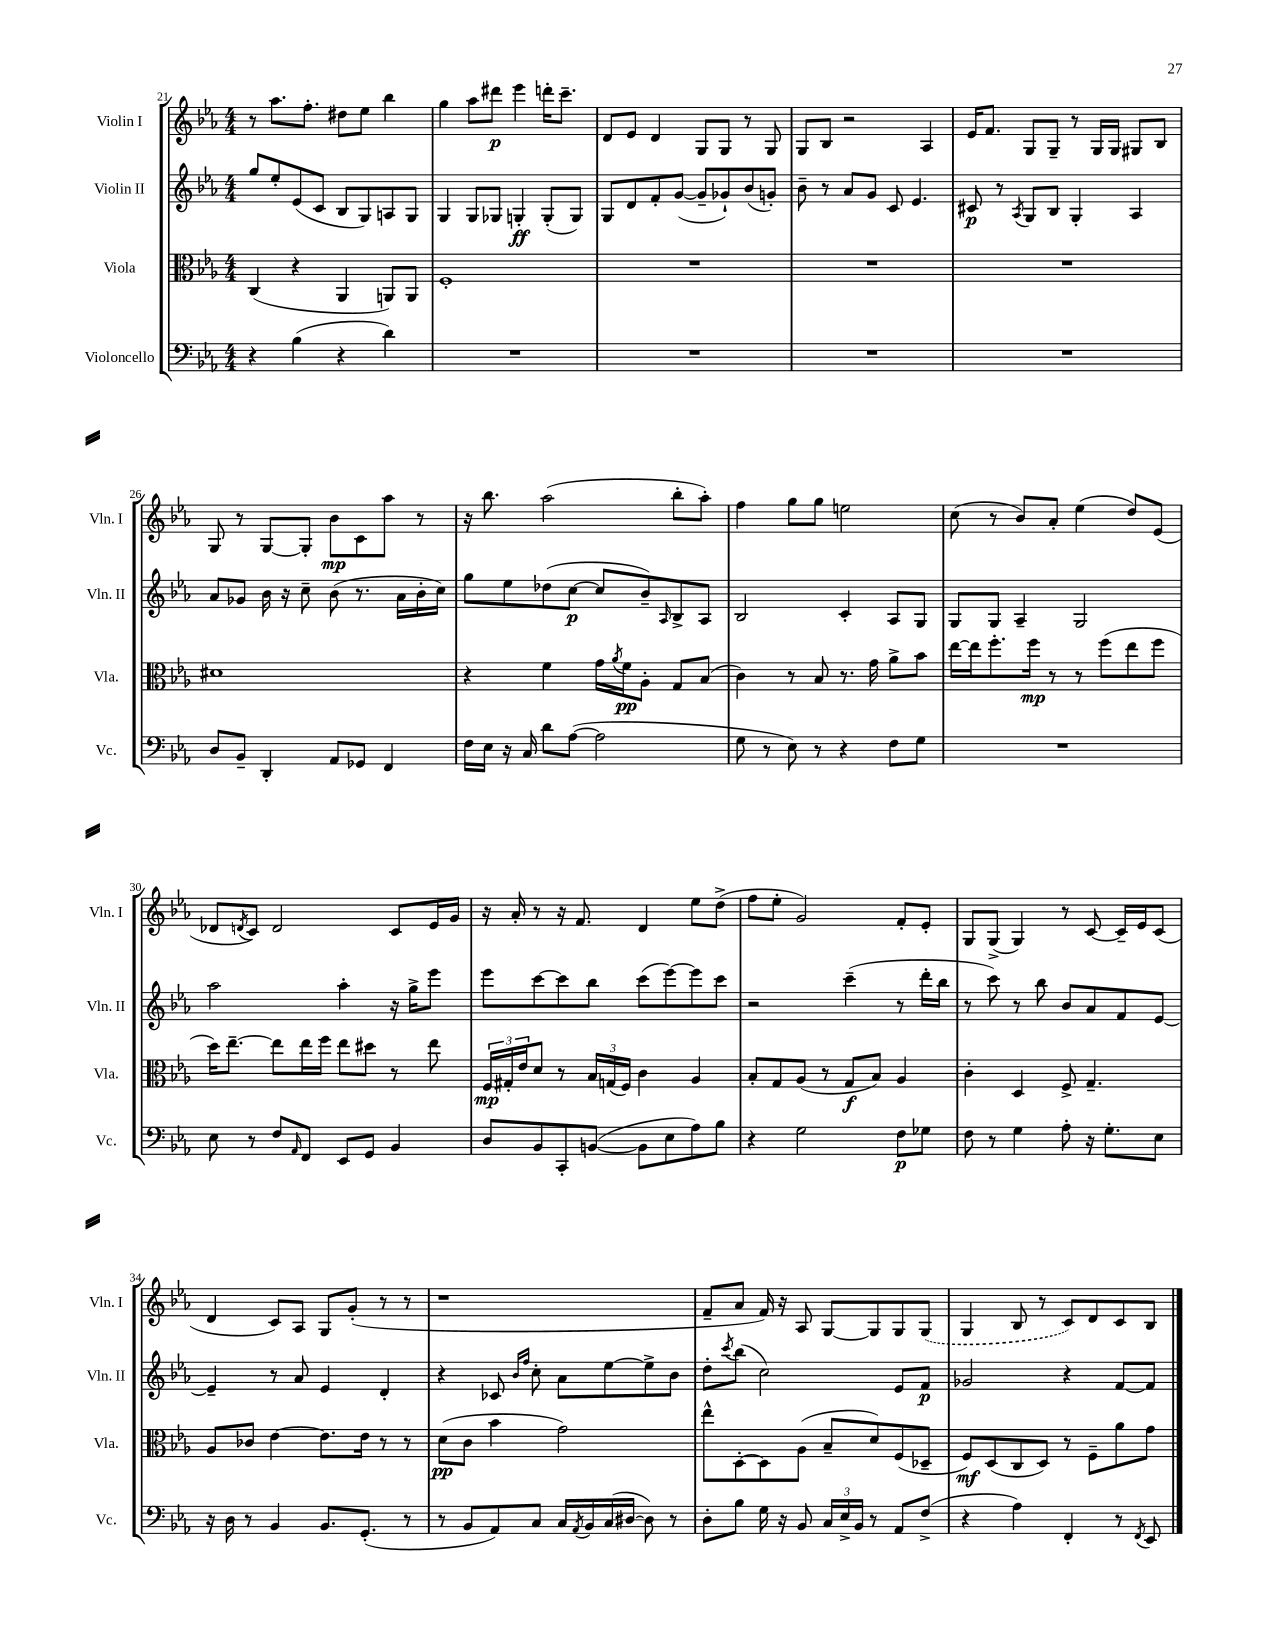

**kern	**kern	**kern	**kern
*staff4	*staff3	*staff2	*staff1
*clefF4	*clefC3	*clefG2	*clefG2
*k[b-e-a-]	*k[b-e-a-]	*k[b-e-a-]	*k[b-e-a-]
*M4/4	*M4/4	*M4/4	*M4/4
4r	(4C/	8gg/L	8r
.	.	8ee-'/	8.aa-\L
(4B-\	4r	(8e-/	.
.	.	.	8.ff'\J
.	.	8c/J	.
4r	4AA-/	8B-/L	8dd#\L
.	.	8G/)	8ee-\J
4d\)	8AA/L)	8A/	4bb-\
.	8AA/J	8G/J	.
=	=	=	=
1r	1F'	4G/	4gg\
.	.	8G/L	8aa-\L
.	.	8G-/J	8ddd#\J
.	.	4G'/	4eee-\
.	.	(8G'/L	16ddd'\LK
.	.	.	8.ccc~\J
.	.	8G/J)	.
=	=	=	=
1r	1r	8G/L	8d/L
.	.	8d/	8e-/J
.	.	8f'/	4d/
.	.	([8g/J	.
.	.	8g~/]L	8G/L
.	.	8g-`/)	8G/J
.	.	(8b-/	8r
.	.	8g'/J)	8G/
=	=	=	=
1r	1r	8b-~\	8G/L
.	.	8r	8B-/J
.	.	8a-/L	2r
.	.	8g/J	.
.	.	8c/	.
.	.	4.e-/	.
.	.	.	4A-/
=	=	=	=
1r	1r	8c#/	16e-/LK
.	.	.	8.f/J
.	.	8r	.
.	.	8qA-/	.
.	.	8G/L	8G/L
.	.	8B-/J	8G~/J
.	.	4G'/	8r
.	.	.	16G/LL
.	.	.	16G/JJ
.	.	4A-/	8G#/L
.	.	.	8B-/J
=	=	=	=
8D/L	1d#	8a-/L	8G/
8BB-~/J	.	8g-/J	8r
4DD'/	.	16b-\	[8G/L
.	.	16r	.
.	.	8cc~\	8G'/]J
8AA-/L	.	(8b-\	8b-\L
8GG-/J	.	8.r	8c\
4FF/	.	.	8aa-\J
.	.	16a-\LL	.
.	.	16b-'\	8r
.	.	16cc\JJ)	.
=	=	=	=
16F\LL	4r	8gg\L	16r
16E-\JJ	.	.	8.bb-\
16r	.	8ee-\	.
16C/	.	.	.
8d\L	4f\	(8dd-\	(2aa-\
([8A-\J	.	[8cc\J	.
2A-\]	16g\LL	8cc/]L	.
.	8qa-/	.	.
.	16f\J	.	.
.	8A-'\J	8b-~/)	.
.	.	16qqA-/	.
.	8G/L	8B-^/	8bb-'\L
.	(8B-/J	8A-/J	8aa-'\J)
=	=	=	=
8G\	4c\)	2B-/	4ff\
8r	.	.	.
8E-\)	8r	.	8gg\L
8r	8B-/	.	8gg\J
4r	8.r	4c'/	2ee\
.	16g\	.	.
8F\L	8a-^\L	8A-/L	.
8G\J	8b-\J	8G/J	.
=	=	=	=
1r	[16ee-\LL	8G/L	(8cc\
.	16ee-\]J	.	.
.	8.ff'\	8G/J	8r
.	.	4A-~/	8b-/L)
.	16ff\Jk	.	.
.	8r	.	8a-'/J
.	8r	2G/	(4ee-\
.	(8ff\L	.	.
.	8ee-\	.	8dd/L)
.	8ff\J	.	(8e-/J
=	=	=	=
8E-\	16dd\LK)	2aa-\	8d-/L
.	[8.ee-~\J	.	.
.	.	.	8qd/
8r	.	.	8c/J)
8F/L	8ee-\]L	.	2d/
16qqAA-/	.	.	.
8FF/J	16ee-\L	.	.
.	16ff\JJ	.	.
8EE-/L	8ee-\L	4aa-'\	.
8GG/J	8dd#\J	.	.
4BB-/	8r	16r	8c/L
.	.	16gg^\LK	.
.	8ee-\	8eee-\J	16e-/L
.	.	.	16g/JJ
=	=	=	=
8D/L	24F/LL	8eee-\L	16r
.	24G#'/	.	.
.	.	.	16a-'/
.	24e-/J	.	.
8BB-/	8d/J	[8ccc\	8r
8CC'/	8r	8ccc\]	16r
.	.	.	8.f/
([8BB/J	24B-/LL	8bb-\J	.
.	(24G/	.	.
.	24F/JJ)	.	.
8BB\]L	4c\	(8ccc\L	4d/
8E-\	.	[8eee-\)	.
8A-\)	4A-/	8eee-\]	8ee-\L
8B-\J	.	8ccc\J	(8dd^\J
=	=	=	=
4r	8B-'/L	2r	8ff\L
.	8G/	.	8ee-'\J
2G\	(8A-/J	.	2g/)
.	8r	.	.
.	8G/L	(4ccc~\	.
.	8B-/J)	.	.
8F\L	4A-/	8r	8f'/L
8G-\J	.	16ddd'\LL	8e-'/J
.	.	16bb-\JJ	.
=	=	=	=
8F\	4c'\	8r	8G/L
8r	.	8ccc\)	(8G^/J
4G\	4D/	8r	4G/)
.	.	8bb-\	.
8A-'\	8F^/	8b-/L	8r
16r	4.G~/	8a-/	[8c/
8.G'\L	.	.	.
.	.	8f/	16c~/]LL
.	.	.	16e-/J
8E-\J	.	[8e-/J	(8c/J
=	=	=	=
16r	8A-/L	4e-~/]	4d/
16D\	.	.	.
8r	8c-/J	.	.
4BB-/	[4e-\	8r	8c/L)
.	.	8a-/	8A-/J
8.BB-/L	8.e-\]L	4e-/	8G/L
.	.	.	(8g'/J
(8.GG'/J	16e-\Jk	.	.
.	8r	4d'/	8r
8r	8r	.	8r
=	=	=	=
8r	(8d\L	4r	1r
8BB-/L	8c\J	.	.
8AA-/)	4b-\	8c-/	.
.	.	16qqb-/LL	.
.	.	16qqff/JJ	.
8C/J	.	8cc'\	.
16C/LL	2g\)	8a-\L	.
8qAA-/	.	.	.
16BB-/	.	.	.
(16C/	.	[8ee-\	.
[16D#/JJ	.	.	.
8D#\])	.	8ee-^\]	.
8r	.	8b-\J	.
=	=	=	=
8D'\L	8ee-^^\L	8dd'\L	8f~/L
.	.	8qccc/	.
8B-\J	[8D'\	(8bb-\J	8a-/J
16G\	8D\]	2cc\)	16f/)
16r	.	.	16r
8BB-/	(8A-\J	.	8A-/
24C/LL	8B-~/L	.	[8G/L
24E-^/	.	.	.
24BB-/JJ	.	.	.
8r	8d/)	.	8G/]
8AA-/L	(8F/	8e-/L	8G/
(8F^/J	8D-~/J	8f/J	(8G/J
=	=	=	=
4r	8F/L)	2g-/	4G/
.	(8D/	.	.
4A-\)	8C/	.	8B-/
.	8D/J)	.	8r
4FF'/	8r	4r	8c/L)
.	8F~\L	.	8d/
8r	8a-\	[8f/L	8c/
8qFF/	.	.	.
8EE-/	8g\J	8f/]J	8B-/J
==	==	==	==
*-	*-	*-	*-
